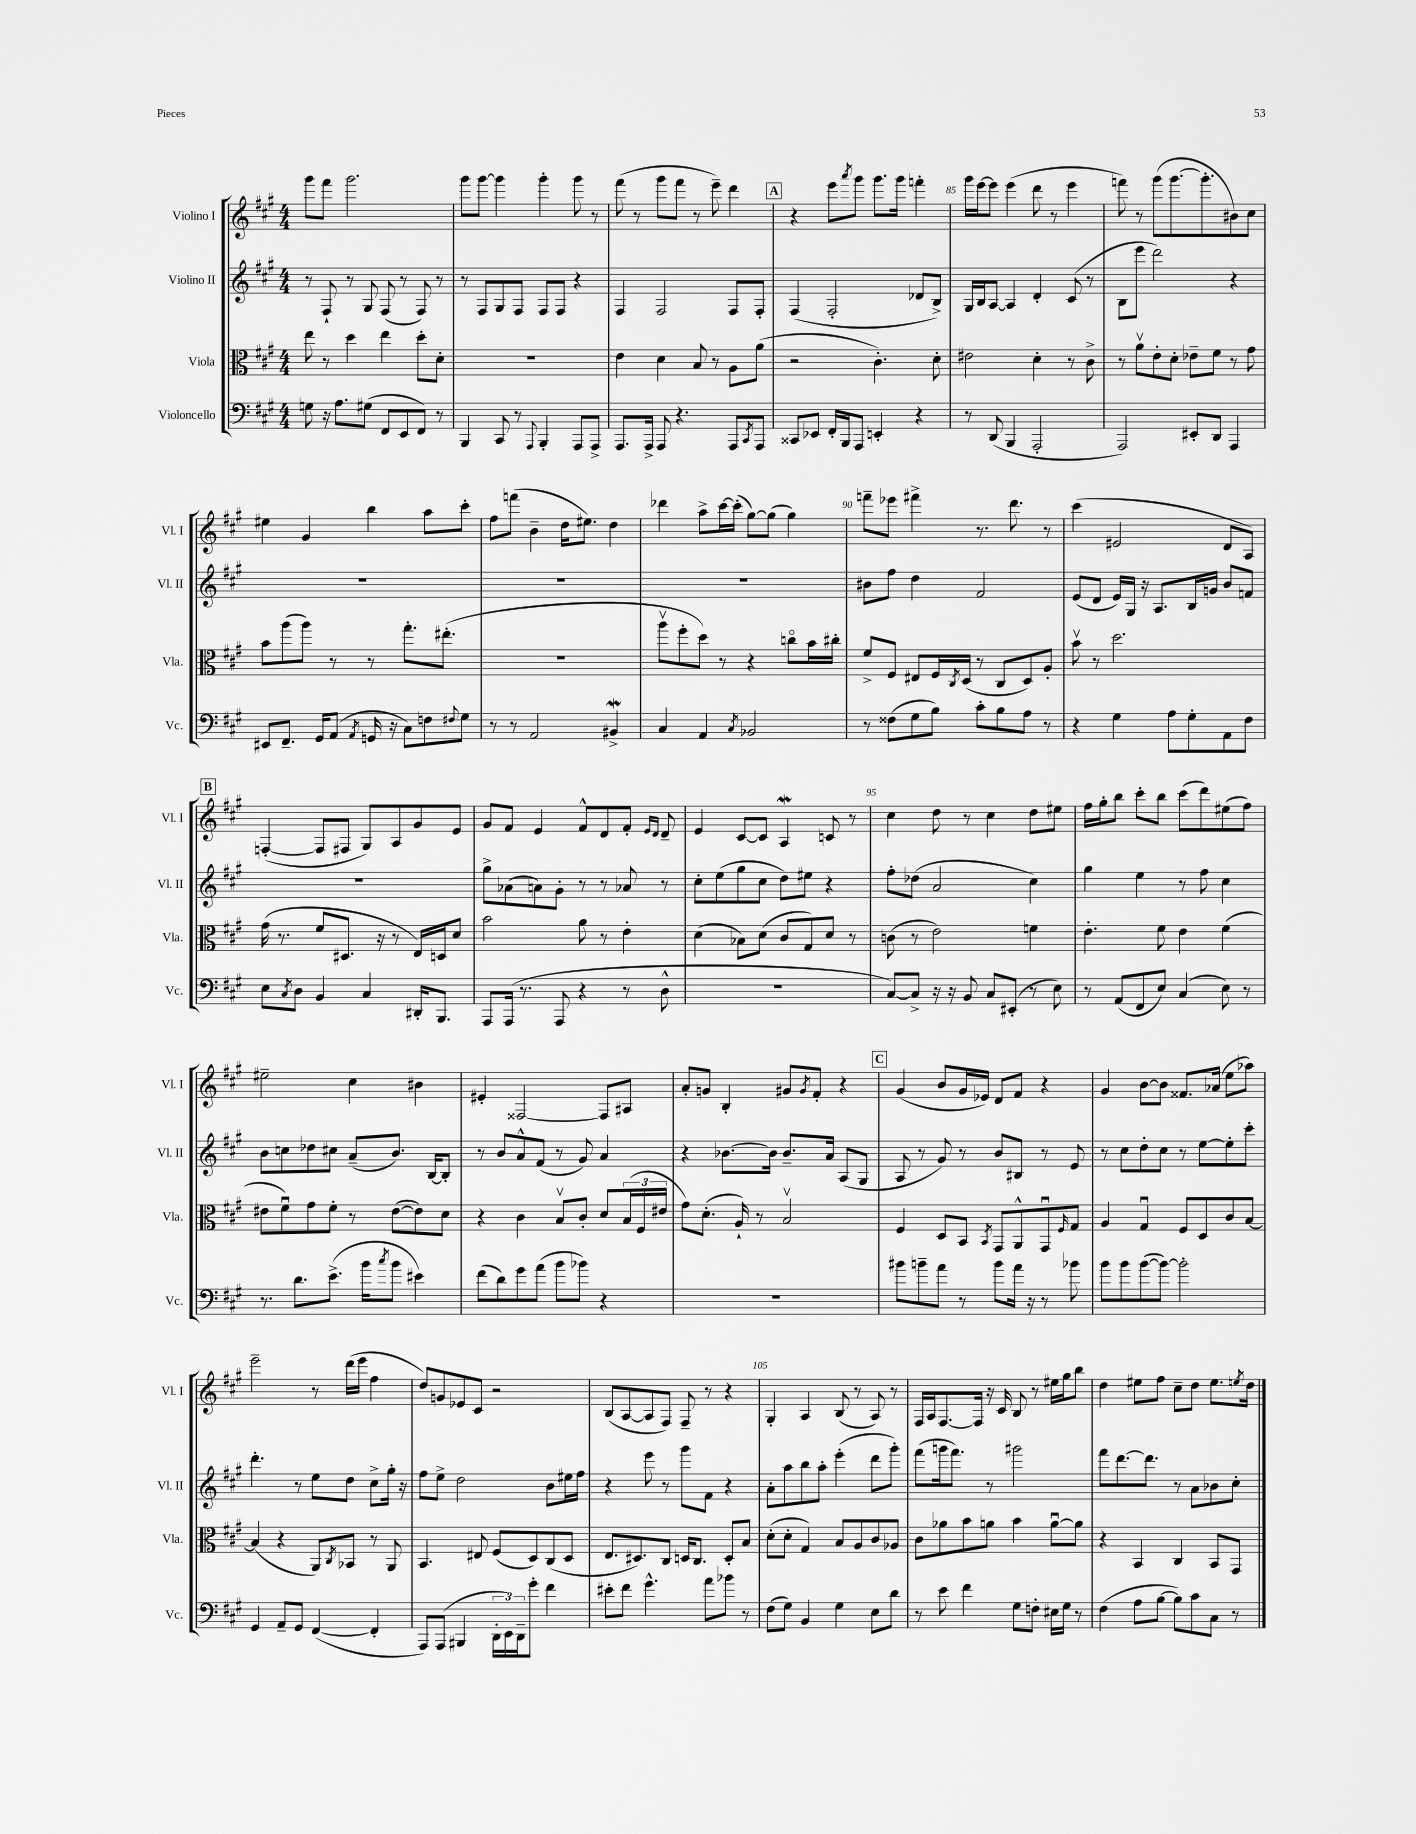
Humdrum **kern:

**kern	**kern	**kern	**kern
*part4	*part3	*part2	*part1
*staff4	*staff3	*staff2	*staff1
*I"Violoncello	*I"Viola	*I"Violino II	*I"Violino I
*I'Vc.	*I'Vla.	*I'Vl. II	*I'Vl. I
*clefF4	*clefC3	*clefG2	*clefG2
*k[f#c#g#]	*k[f#c#g#]	*k[f#c#g#]	*k[f#c#g#]
*M4/4	*M4/4	*M4/4	*M4/4
=81	=81	=81	=81
8Gn\	8ee\	8r	8ggg#\L
16r	8r	8F#`/	8fff#\J
8.A\L	.	.	.
.	4dd\	8r	2.ggg#\
(8G#X\J	.	8G#/	.
8FF#/L	4ee\	(8F#/	.
8EE/	.	8r	.
8FF#/J)	8dd'\L	8F#/)	.
8r	8d'\J	8r	.
=82	=82	=82	=82
4BBB/	1r	8r	8ggg#\L
.	.	8F#/L	[8ggg#\J
8CC#/	.	8G#/	4ggg#\]
8r	.	8F#/J	.
8qqAAA/	.	.	.
4BBB'/	.	8F#/L	4ggg#'\
.	.	8F#/J	.
8AAA/L	.	4r	8ggg#\
8AAA^/J	.	.	8r
=83	=83	=83	=83
8.AAA/L	4e\	4F#/	(8fff#\
.	.	.	8r
16AAA^/Jk	.	.	.
8AAA/	4d\	2F#/	8ggg#\L
4.r	.	.	8fff#\J
.	8B/	.	8r
.	8r	.	8eee~\)
8AAA/L	8A\L	8F#/L	4ddd\
8qCC#/	.	.	.
8AAA/J	(8a\J	8F#'/J	.
!!LO:REH:place=s1:t=A
=84	=84	=84	=84
8CC##X/L	2r	(4F#/	4r
8EE-X/J	.	.	.
16FF#'/LL	.	2F#'/	8eee\L
16BBB/J	.	.	.
.	.	.	8qaaa/
8AAA/J	.	.	8ggg#\J
4EEn'/	4.c#'\)	.	8.ggg#\L
.	.	.	16ggg#\Jk
4r	.	8d-X/L	4fffn'\
.	8d'\	8B^/J)	.
=85	=85	=85	=85
8r	2e#X\	16G#/LL	16ggg#\LL
.	.	16B/J	[16eee\J
(8DD/	.	[8A/J	8eee\J]
4BBB/	.	4A/]	(4eee\
2AAA'/	4d'\	4d'/	8ddd\
.	.	.	8r
.	8r	(8c#/	4eee\
.	8c#^\	8r	.
=86	=86	=86	=86
2AAA/)	8r	8B\L	8fffn\)
.	8av\L	8eee\J	8r
.	8e'\	2ddd\)	(8ggg#\L
.	8d'\J	.	[8.ggg#\
8EE#X'/L	8e-X~\L	.	.
.	.	.	8.ggg#'\]
8DD/J	8f#\J	.	.
4AAA/	8r	4r	8b#X\)
.	8g#\	.	8cc#\J
!!LO:LB:g=z
=87	=87	=87	=87
8EE#X/L	8b\L	1r	4ee#X\
8.FF#~/J	(8aa\	.	.
.	8aa\J)	.	4g#/
16GG#/KL	.	.	.
(8AA/J	8r	.	.
8qAA/	.	.	.
16GGn/	8r	.	4bb\
16r	.	.	.
8C#\L)	8.gg#'\L	.	.
8Fn\	.	.	8aa\L
.	(8.ee#X'\J	.	.
8qqF#X/	.	.	.
8G#\J	.	.	8ccc#'\J
=88	=88	=88	=88
8r	1r	1r	8ff#\L
8r	.	.	(8fffn\J
2AA/	.	.	4b~\
.	.	.	16dd\KL
.	.	.	8.ee#X\J)
4BB#XW^/	.	.	4dd\
=89	=89	=89	=89
4C#/	8aav\L	1r	4ddd-X\
.	8ff#'\	.	.
4AA/	8dd\J)	.	8aa^\L
.	8r	.	[16ccc#\L
.	.	.	(16ccc#'\JJ]
8qC#/	.	.	.
2BB-X/	4r	.	[8gg#\L)
.	.	.	(8gg#\J]
.	8ccn\L	.	4gg#\)
.	16b\L	.	.
.	16cc#X'\JJ	.	.
=90	=90	=90	=90
8r	8f#^/L	8b#X\L	8fffn~\L
(8F##X\L	8F#/J	8ff#\J	8eee-X\J
8G#\	8E#X/L	4dd\	4fff#X^\
8B\J)	16F#/L	.	.
.	8qC#/	.	.
.	(16D/JJ	.	.
8c#'\L	8r	2f#/	8.r
8B\	8C#/L	.	.
.	.	.	8.ddd\
8A\J	8D/)	.	.
8r	8A'/J	.	8r
=91	=91	=91	=91
4r	8bv\	(8e/L	(4ccc#\
.	8r	8d/J	.
4G#\	2.dd\	16e/LL)	2e#X/
.	.	16G#/JJ	.
.	.	16r	.
.	.	8.A/L	.
8A\L	.	.	.
8G#'\	.	16B/L	.
.	.	16gn/JJ	.
8AA\	.	8b/L	8d/L
8F#\J	.	8fn/J	8A/J)
!!LO:LB:g=z
!!LO:REH:place=s1:t=B
=92	=92	=92	=92
8E\L	(16g#\	1r	([4Fn'/
.	8.r	.	.
8qC#/	.	.	.
8D\J	.	.	.
4BB/	8f#/L	.	8F/L]
.	8.D#X/J	.	8F#X/J
4C#/	.	.	8G#/L)
.	16r	.	.
.	8r	.	8A/
16DD#X'/KL	16E/LL)	.	8g#/
8.BBB/J	16Dn/J	.	.
.	8d/J	.	8e/J
=93	=93	=93	=93
8AAA/L	2b\	8gg#^\L	8g#/L
(16AAA/Jk	.	(8a-X\	8f#/J
8.r	.	.	.
.	.	8an\)	4e/
8AAA/	.	8g#'\J	.
4r	8a\	8r	8f#^^/L
.	8r	8r	8d/
8r	4e'\	8a-X/	8f#'/J
.	.	.	16qqe/LL
.	.	.	16qqd/JJ
8D^^\	.	8r	8d~/
=94	=94	=94	=94
1r	(4d\	8cc#'\L	4e/
.	.	(8ee\	.
.	8B-X\L)	8gg#\	[8c#/L
.	(8d\J	8cc#\J	8c#/J]
.	8c#/L	8dd\L)	4Aw/
.	8G#/)	8ee#X\J	.
.	8d/J	4r	8cn/
.	8r	.	8r
=95	=95	=95	=95
[8C#/L)	(8cn\	8ff#'\L	4cc#\
8C#^/J]	8r	(8dd-X\J	.
16r	2e\)	2a/	8dd\
16r	.	.	.
8BB/	.	.	8r
8C#/L	.	.	4cc#\
(8EE#X'/J	.	.	.
8r	4fn\	4cc#\)	8dd\L
8E\)	.	.	8ee#X\J
=96	=96	=96	=96
8r	4.e'\	4gg#\	16ff#\LL
.	.	.	16gg#'\J
(8AA/L	.	.	8bb\J
8FF#/	.	4ee\	8ccc#'\L
8E/J)	8f#\	.	8bb\J
(4C#/	4e\	8r	(8ccc#\L
.	.	8ff#\	8ddd\)
8E\)	(4f#\	4cc#\	(8ee#X\
8r	.	.	8ff#\J)
!!LO:LB:g=z
=97	=97	=97	=97
8.r	8e#X\L	8b\L	2ee#X~\
.	8f#u\)	8ccn\	.
8.d\L	.	.	.
.	8g#\	8dd-X\	.
(8.e^\J	8f#'\J	8cc#X\J	.
.	8r	(8a~/L	4cc#\
16b\KL	.	.	.
8qcc#/	.	.	.
8b\J	([8e#\L	8.b/J)	.
4e#X\)	8e#\])	.	4b#X\
.	.	[16B/KL	.
.	8d\J	8B'/J]	.
=98	=98	=98	=98
(8f#\L	4r	8r	4e#X'/
8d\)	.	8b/L	.
8g#\	4c#\	8a^^/	[2F##X/
(8a\J	.	(8f#/J	.
8b\L	8Bv/L	8r	.
8b-X\J)	8c#'/J	8g#/)	.
4r	8d/L	4a/	8F##/L]
.	(24B/L	.	8A#X/J
.	24F#/	.	.
.	24e#X/JJ	.	.
=99	=99	=99	=99
1r	8g#\L)	4r	8a'/L
.	(8.d'\J	.	8gn/J
.	.	[8.b-X\L	4B'/
.	16A`/)	.	.
.	8r	.	.
.	.	16b-\Jk]	.
.	2Bv/	8.b-~/L	8g#X/L
.	.	.	8qg#/
.	.	.	8f#'/J
.	.	16a/Jk	.
.	.	(8A/L	4r
.	.	8G#/J	.
!!LO:REH:place=s1:t=C
=100	=100	=100	=100
8b#X\L	4F#/	8A/	(4g#/
8bn~\	.	8r	.
8a\J	8D/L	8g#/)	8b/L
8r	8BB/J	8r	16g#/L
.	.	.	16e-X/JJ)
.	8qBB/	.	.
8b\L	8GG#/L	8b/L	8d/L
16a\Jk	8AA^^/	8B#X/J	8f#/J
16r	.	.	.
8r	8GG#u/	8r	4r
.	16qqF#/	.	.
8b-X\	8G#/J	8e/	.
=101	=101	=101	=101
8b\L	4A/	8r	4g#/
8b\	.	8cc#\L	.
([8b\	4G#u/	8dd'\	[8b\L
8b\J_)	.	8cc#\J	8b\J]
2b'\]	8F#/L	8r	8.f##X/L
.	8D/	[8ee\L	.
.	.	.	(16a-X/Jk
.	8c#/	8ee'\]	8ee\L
.	[8B/J	8ccc#'\J	8aa-X\J)
!!LO:LB:g=z
=102	=102	=102	=102
4GG#/	(4B/]	4.ddd'\	2eee~\
8AA~/L	4r	.	.
8GG#/J	.	8r	.
([4FF#/	8AA/L)	8ee\L	8r
.	8qC#/	.	.
.	8BB-X/J	8dd\J	(16ddd\LL
.	.	.	16eee\JJ
4FF#'/]	8r	8cc#^\L	4ff#\
.	8AA/	16gg#'\Jk	.
.	.	16r	.
=103	=103	=103	=103
8AAA/L)	4.BB/	8ff#\L	8dd/L)
(8AAA/J	.	8ee^\J	8gn/
4BBB#X/	.	2dd\	8e-X/
.	8E#X/	.	8c#/J
24DD'\LL	(8F#/L	.	2r
24EE\)	.	.	.
24DD~\J	.	.	.
8g#'\J	8D/)	.	.
4f#\	(8C#/	8b\L	.
.	8D/J	16ee#X\L	.
.	.	16ff#\JJ	.
=104	=104	=104	=104
8e#X'\L	8.E/L	4r	(8B/L
8f#\J	.	.	[8A/
.	8.D#X/)	.	.
4.g#^^\	.	8eee\	8A/]
.	8C#/J	8r	8F#/J)
.	16Dn/KL	8ggg#\L	8F#~/
.	8.C#/J	.	.
8a\L	.	8f#\J	8r
8b-X\J	8D'/L	4r	4r
8r	8B/J	.	.
=105	=105	=105	=105
(8F#\L	(8d'\L	8a'\L	4G#'/
8G#\J)	8d'\J	8aa\	.
4BB/	4G#/)	8bb\	4A/
.	.	8aa'\J	.
4G#\	8B/L	(4eee'\	(8B/
.	8A/	.	8r
8E\L	8c#/	8ddd\L	8A/)
8d\J	8A-X/J	8ggg#'\J)	8r
=106	=106	=106	=106
8r	8c#\L	(8fff#\L	16F#/LL
.	.	.	16A/J
8e\	8a-X\	16gggn\k	[8.F#/
.	.	8.fff#\J)	.
4f#\	8b\	.	.
.	.	.	16F#/Jk]
.	8an\J	8r	16r
.	.	.	16c#/
8G#\L	4b\	2ggg#X\	8B/
8Fn'\J	.	.	8r
16E#X\LL	[8au\L	.	16ee#X\LL
16G#\JJ	.	.	16gg#\J
8r	8a\J]	.	8bb\J
=107	=107	=107	=107
(4F#\	4r	8fff#\L	4dd\
.	.	[8.ddd\	.
8A\L	4BB/	.	8ee#X\L
.	.	8.ddd\J]	.
[8B\J	.	.	8ff#\J
8B\L])	4C#/	8r	8cc#~\L
8c#\	.	8a\L	8dd\J
8C#\J	8BB/L	8b-X\	8.ee#\L
8r	8GG#/J	8cc#'\J	.
.	.	.	8qeen/
.	.	.	16dd\Jk
==	==	==	==
*-	*-	*-	*-
